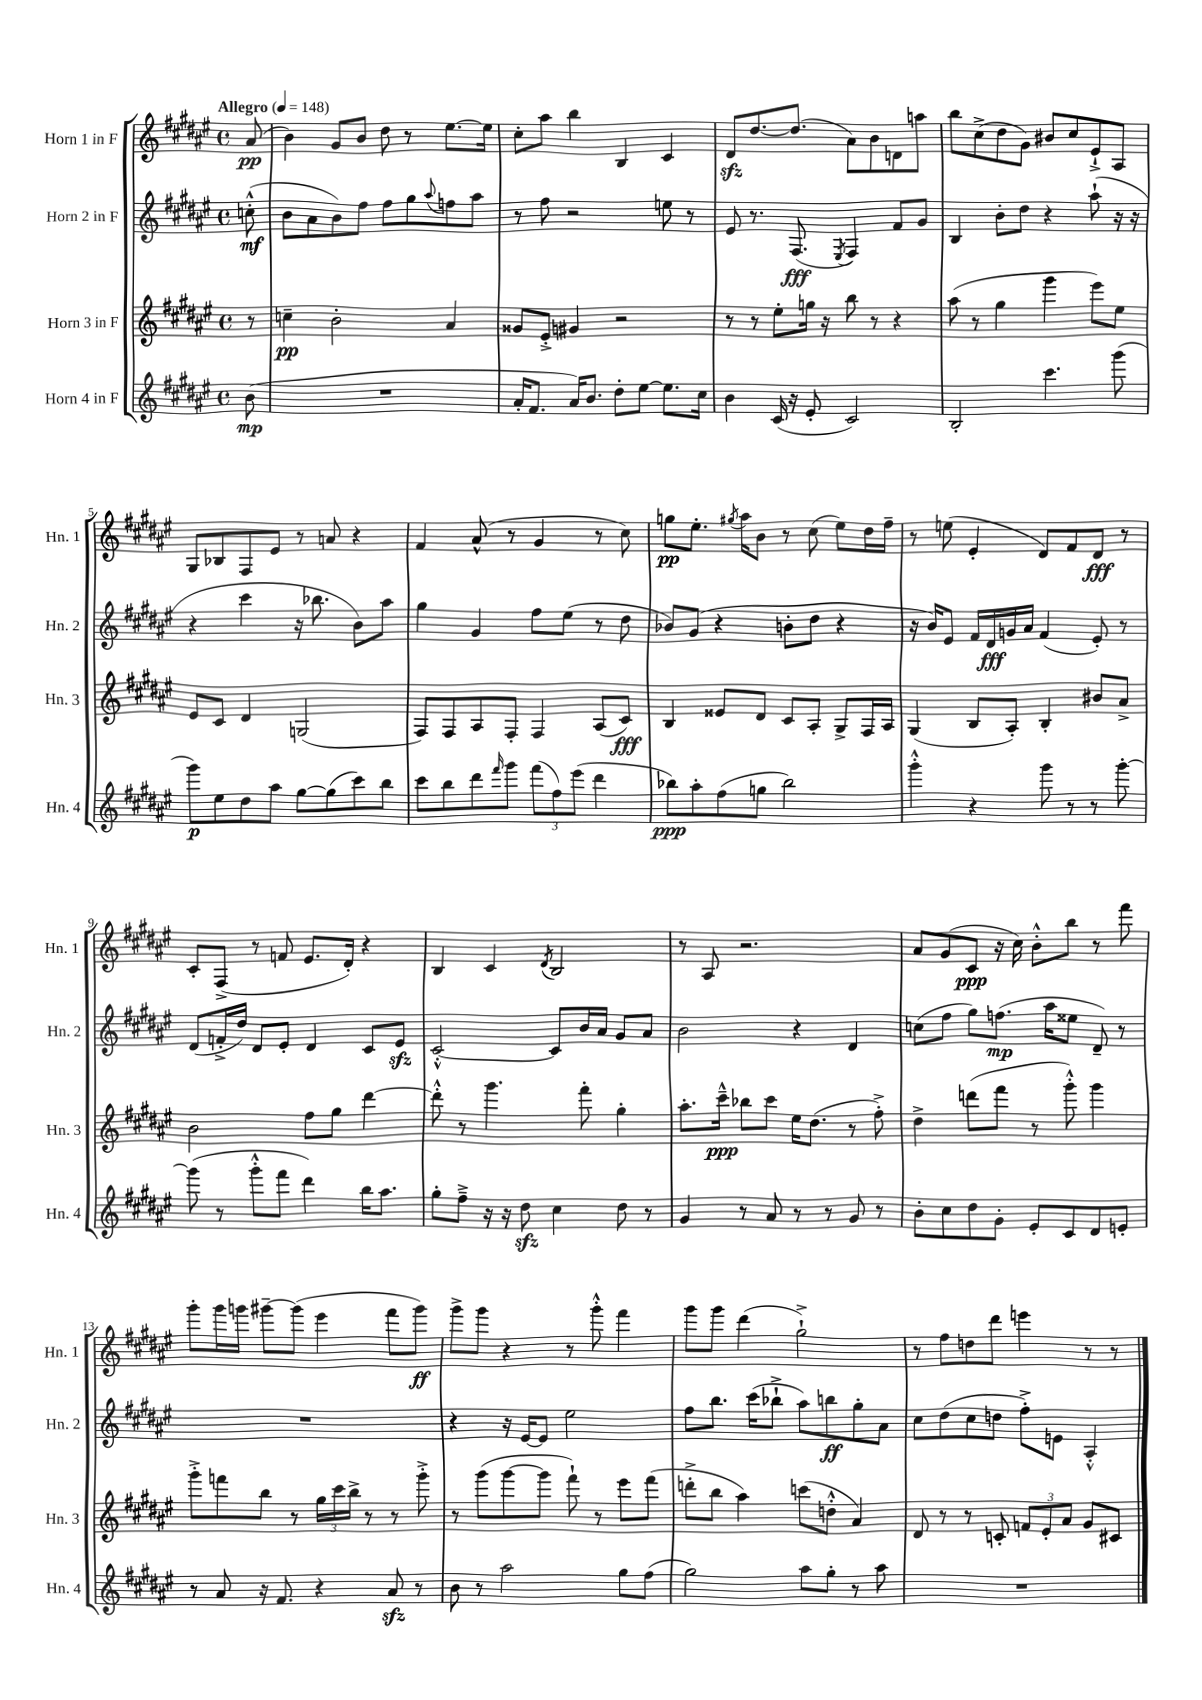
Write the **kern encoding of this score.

**kern	**kern	**kern	**kern
*staff4	*staff3	*staff2	*staff1
*clefG2	*clefG2	*clefG2	*clefG2
*k[f#c#g#d#a#e#]	*k[f#c#g#d#a#e#]	*k[f#c#g#d#a#e#]	*k[f#c#g#d#a#e#]
*M4/4	*M4/4	*M4/4	*M4/4
*met(c)	*met(c)	*met(c)	*met(c)
*MM148	*MM148	*MM148	*MM148
(8b\	8r	(8cc'^^\	(8a#/
=	=	=	=
1r	4cc~\	8b\L	4b\)
.	.	8a#\	.
.	2b'\	8b\)	8g#/L
.	.	8ff#\J	8b/J
.	.	8ff#\L	8dd#\
.	.	8gg#\	8r
.	.	8qqaa#/	.
.	4a#/	8ff\	[8.ee#\L
.	.	8aa#\J	.
.	.	.	16ee#\]Jk
=	=	=	=
16a#'/LK	8g##/L	8r	8cc#'\L
8.f#/J	.	.	.
.	8e#'^/J	8ff#\	8aa#\J
16a#/LK)	4g#/	2r	4bb\
8.b/J	.	.	.
8dd#'\L	2r	.	4B/
[8ee#\J	.	.	.
8.ee#\]L	.	8ee\	4c#/
.	.	8r	.
16cc#\Jk	.	.	.
=	=	=	=
4b\	8r	8e#/	8d#/L
.	8r	8.r	[8.dd#/
(16c#/	8ee#'\L	.	.
16r	.	(8.F#/	(8.dd#/]J
8e#'/	16gg\Jk	.	.
.	16r	.	.
.	.	8qE#/	.
2c#/)	8bb\	4F#/)	8a#\L)
.	8r	.	8b\
.	4r	8f#/L	8d\
.	.	8g#/J	8aa\J
=	=	=	=
2B'/	(8aa#\	4B/	8bb\L
.	8r	.	(8cc#^\
.	4gg#\	8b'\L	8dd#\
.	.	8dd#\J	8g#\J)
4.ccc#\	4ggg#\	4r	8b#/L
.	.	.	8cc#/
.	8eee#\L)	(8aa#`\	8e#`^/
(8ggg#\	8ee#\J	16r	8A#/J
.	.	16r	.
=	=	=	=
8ggg#\L)	8e#/L	4r	8G#/L
8ee#\	8c#/J	.	8B-/
8dd#\	4d#/	4ccc#\	8F#/
8aa#\J	.	.	8e#/J
[8gg#\L	(2G/	16r	8r
.	.	8.bb-\	.
(8gg#\]	.	.	8a/
8ccc#\)	.	8b\L)	4r
8bb\J	.	8aa#\J	.
=	=	=	=
8ccc#\L	8F#/L)	4gg#\	4f#/
8bb\	8F#/	.	.
8ddd#\	8A#/	4g#/	(8a#^^/
16qqfff#/	.	.	.
8ggg#\J	8F#'/J	.	8r
(12fff#\L	4F#/	8ff#\L	4g#/
12ff#\)	.	.	.
.	.	(8ee#\J	.
(12eee#\J	.	.	.
4ddd#\	(8A#/L	8r	8r
.	8c#/J)	8dd#\	8cc#\)
=	=	=	=
8bb-\L)	4B/	8b-/L)	8gg\L
8aa#'\	.	(8g#/J	8.ee#'\J
(8ff#\	8e##/L	4r	.
.	.	.	8qgg#/
.	.	.	16aa#\LK
8gg\J	8d#/J	.	8b\J
2bb-\)	8c#/L	8b'\L	8r
.	8A#'/J	8dd#\J	(8cc#\
.	8G#^/L	4r	8ee#\L)
.	16F#/L	.	16dd#\L
.	16A#/JJ	.	16ff#~\JJ
=	=	=	=
4ggg#'^^\	(4G#/	16r	8r
.	.	16b/LK)	.
.	.	8e#/J	(8ee\
4r	8B/L	16f#/LL	4e#'/
.	.	16d#/	.
.	8A#'/J)	16g/	.
.	.	16a#/JJ	.
8ggg#\	4B'/	(4f#/	8d#/L)
8r	.	.	8f#/
8r	8b#/L	8e#'/)	8d#/J
[8ggg#'\	8a#^/J	8r	8r
=	=	=	=
(8ggg#\]	2b\	(8d#/L	8c#'/L
8r	.	16f'^/L	(8F#^/J
.	.	16dd#/JJ)	.
8ggg#'^^\L	.	8d#/L	8r
8fff#\J	.	8e#'/J	8f/
4ddd#\)	8ff#\L	4d#/	8.e#/L
.	8gg#\J	.	.
.	.	.	16d#'/Jk)
16bb\LK	[4ddd#\	8c#/L	4r
8.aa#\J	.	.	.
.	.	8e#/J	.
=	=	=	=
8gg#'\L	8ddd#'^^\]	[2c#'^^/	4B/
8ff#~^\J	8r	.	.
16r	4.ggg#\	.	4c#/
16r	.	.	.
8dd#\	.	.	.
.	.	.	8qd#/
4cc#\	.	8c#/]L	2B/
.	8fff#'\	16b/L	.
.	.	16a#/JJ	.
8dd#\	4gg#'\	8g#/L	.
8r	.	8a#/J	.
=	=	=	=
4g#/	8.aa#'\L	2b\	8r
.	.	.	8A#/
.	16ccc#~^^\Jk	.	.
8r	8bb-\L	.	2.r
8a#/	8ccc#\J	.	.
8r	16ee#\LK	4r	.
.	(8.dd#\J	.	.
8r	.	.	.
8g#/	8r	4d#/	.
8r	8ff#'^\)	.	.
=	=	=	=
8b'\L	4dd#^\	(8cc\L	8a#/L
8cc#\	.	8ff#\J	(8g#/
8dd#\	(8ddd\L	8gg#\L)	8c#/J
8g#'\J	8fff#\J	(8.ff\J	16r
.	.	.	16cc#\)
8e#'/L	8r	.	8b'^^\L
.	.	16aa#\LK	.
8c#/	8ggg#'^^\)	8ee##\J	8bb\J
8d#/	4ggg#\	8d#~/)	8r
8e'/J	.	8r	8fff#\
=	=	=	=
8r	8ggg#'^\L	1r	8ggg#'\L
8a#/	8fff\	.	16ggg#\L
.	.	.	16ggg\JJ
16r	8bb\J	.	[8ggg#~\L
8.f#/	.	.	.
.	8r	.	(8ggg#\]J
4r	24gg#\LL	.	4eee#\
.	24ccc#\	.	.
.	24bb^\JJ	.	.
.	8r	.	.
8a#/	8r	.	8fff#\L
8r	8ggg#'^\	.	8ggg#\J)
=	=	=	=
8b\	8r	4r	8ggg#^\L
8r	(8ggg#\L	.	8ggg#\J
2aa#\	[8ggg#\	16r	4r
.	.	[16e#/LK	.
.	8ggg#\]J	8e#/]J	.
.	8fff#`\)	2ee#\	8r
.	8r	.	8ggg#'^^\
8gg#\L	8eee#\L	.	4fff#\
(8ff#\J	(8fff#\J	.	.
=	=	=	=
2gg#\)	8ddd'^\L	8ff#\L	8ggg#\L
.	8bb\J	8.bb\J	8ggg#\J
.	4aa#\)	.	(4ddd#\
.	.	(16ccc#\LK	.
.	.	8bb-`^\J	.
8aa#\L	(8ccc\L	8aa#\L)	2gg#`^\)
8gg#'\J	8dd'^^\J	8bb\	.
8r	4a#/)	8gg#'\	.
8aa#\	.	8a#\J	.
=	=	=	=
1r	8d#/	8cc#\L	8r
.	8r	(8dd#\	8ff#\L
.	8r	8cc#\	8dd\
.	8c'/	8dd\J	8ddd#\J
.	12f/L	8ff#'^\L)	4eee\
.	12e#'/	.	.
.	.	8e\J	.
.	12a#/J	.	.
.	8g#/L	4A#'^^/	8r
.	8c#/J	.	8r
==	==	==	==
*-	*-	*-	*-
